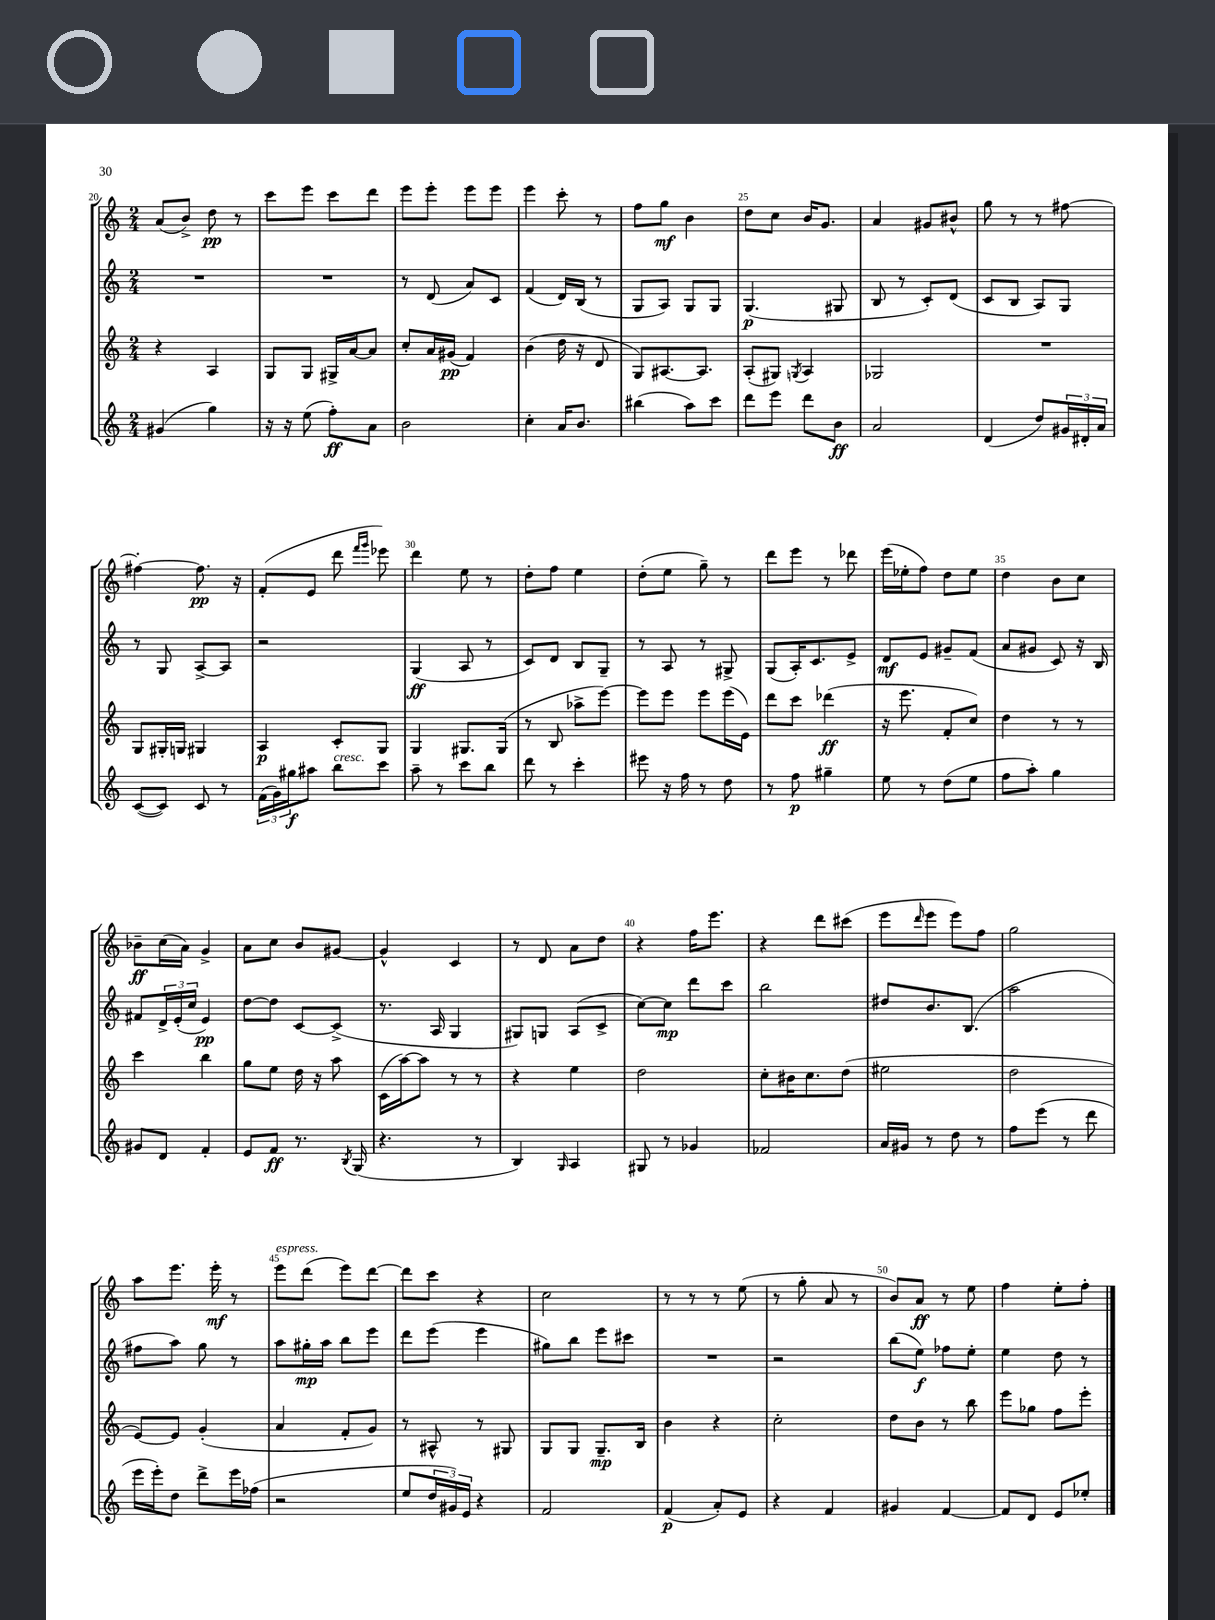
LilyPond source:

<<
\new StaffGroup <<
\new Staff = "s0" {
    \clef treble \key c \major \numericTimeSignature \time 2/4
    a'8( b'8->) d''8\pp r8 |
    c'''8 e'''8 c'''8 d'''8 |
    e'''8 e'''8-. e'''8 e'''8 |
    e'''4 c'''8-. r8 |
    f''8 g''8\mf b'4 |
    d''8 c''8 b'16 g'8. |
    a'4 gis'8 bis'8-^ |
    g''8 r8 r8 fis''8~ |
    fis''4~-. fis''8.\pp r16 |
    f'8-.( e'8 d'''8 \grace { f'''16 g'''16 } ees'''8) |
    d'''4 e''8 r8 |
    d''8-. f''8 e''4 |
    d''8-.( e''8 g''8--) r8 |
    d'''8 e'''8 r8 des'''8 |
    e'''16( ees''16-. f''8) d''8 ees''8 |
    d''4 b'8 c''8 |
    bes'8--\ff c''16( a'16) g'4-> |
    a'8 c''8 b'8 gis'8~ |
    gis'4-^ c'4 |
    r8 d'8 a'8 d''8 |
    r4 f''16 e'''8. |
    r4 d'''8 cis'''8( |
    e'''8 \grace { d'''16 } e'''8 e'''8) f''8 |
    g''2 |
    a''8 e'''8. e'''16-.\mf r8 |
    e'''8^\markup { \italic "espress." } d'''8( e'''8) d'''8~ |
    d'''8 c'''8 r4 |
    c''2 |
    r8 r8 r8 e''8( |
    r8 g''8-. a'8 r8 |
    b'8) a'8\ff r8 e''8 |
    f''4 e''8-. f''8-. \bar "|." |
}
\new Staff = "s1" {
    \clef treble \key c \major \numericTimeSignature \time 2/4
    R2 |
    R2 |
    r8 d'8( a'8) c'8 |
    f'4( d'16) b16( r8 |
    g8 a8) g8 g8 |
    g4.\p( gis8 |
    b8 r8 c'8-.) d'8( |
    c'8 b8 a8) g8 |
    r8 g8 a8~-> a8 |
    r2 |
    g4\ff( a8 r8 |
    c'8) d'8 b8 g8-- |
    r8 a8 r8 gis8-> |
    g8( a16-.) c'8. e'8-> |
    d'8\mf e'8 gis'8-- f'8( |
    a'8 gis'8 c'8) r16 b16 |
    fis'8 \tuplet 3/2 { d'16-> e'16-.( c''16 } e'4\pp) |
    d''8~ d''8 c'8~ c'8->( |
    r8. a16 g4 |
    gis8) g8 a8( c'8-> |
    c''8~) c''8\mp d'''8 c'''8 |
    b''2 |
    dis''8 b'8. b8.( |
    a''2 |
    fis''8 a''8) g''8 r8 |
    a''8 gis''16-.\mp a''16 b''8 e'''8 |
    d'''8 e'''8( e'''4 |
    gis''8) b''8 e'''8 cis'''8 |
    R2 |
    r2 |
    b''8( e''8\f) fes''8 e''8-. |
    e''4 d''8 r8 \bar "|." |
}
\new Staff = "s2" {
    \clef treble \key c \major \numericTimeSignature \time 2/4
    r4 a4 |
    g8 g8 gis16-> a'16~ a'8 |
    c''8-. a'16 gis'16\pp( f'4) |
    b'4( d''16 r16 d'8 |
    g8) ais8.~ ais8. |
    a8-.( gis8) \acciaccatura { g8 } a4 |
    ges2 |
    R2 |
    g8 gis16-. g16 gis4 |
    a4\p c'8-. g8 |
    g4 gis8. gis16( |
    r8 b8 aes''8-> e'''8~) |
    e'''8 e'''8 e'''8 e'''16( e'16) |
    d'''8 c'''8 des'''4\ff( |
    r16 e'''8. f'8-. c''8) |
    d''4 r8 r8 |
    c'''4 b''4 |
    g''8 e''8 d''16 r16 a''8 |
    c'16( a''16~) a''8 r8 r8 |
    r4 e''4 |
    d''2 |
    c''8-. bis'16 c''8. d''8( |
    eis''2 |
    d''2 |
    e'8~) e'8 g'4-.( |
    a'4 f'8-. g'8) |
    r8 ais8-^ r8 gis8 |
    g8 g8 g8.--\mp b16 |
    b'4 r4 |
    c''2-. |
    d''8 b'8 r8 b''8 |
    e'''8 ges''8 f''8 e'''8-. \bar "|." |
}
\new Staff = "s3" {
    \clef treble \key c \major \numericTimeSignature \time 2/4
    gis'4( g''4) |
    r16 r16 e''8( f''8-.\ff) a'8 |
    b'2 |
    c''4-. a'16 b'8. |
    bis''4( a''8) c'''8 |
    d'''8 e'''8 d'''8 b'8\ff |
    a'2 |
    d'4( d''8) \tuplet 3/2 { gis'16 dis'16-. a'16 } |
    c'8~( c'8) c'8 r8 |
    \tuplet 3/2 { f'16( g'16) gis''16\f } ais''8 b''8^\markup { \italic "cresc." } c'''8 |
    a''8-- r8 c'''8 b''8 |
    d'''8 r8 c'''4-. |
    eis'''8 r16 f''16 r8 d''8 |
    r8 f''8\p gis''4-- |
    e''8 r8 d''8( e''8 |
    f''8 a''8-.) g''4 |
    gis'8 d'8 f'4-. |
    e'8 f'8\ff r8. \acciaccatura { b8 } g16( |
    r4. r8 |
    b4) \grace { g16 } a4 |
    gis8 r8 ges'4 |
    fes'2 |
    a'16 gis'16 r8 d''8 r8 |
    f''8 e'''8( r8 d'''8 |
    e'''16 e'''16-.) d''8 d'''8-> e'''16 fes''16( |
    r2 |
    e''8 \tuplet 3/2 { d''16 gis'16) e'16 } r4 |
    f'2 |
    f'4\p( a'8-.) e'8 |
    r4 f'4 |
    gis'4 f'4~ |
    f'8 d'8 e'8 ees''8-. \bar "|." |
}
>>
>>
\layout { \context { \Score currentBarNumber = #20 \override BarNumber.break-visibility = ##(#f #t #t) barNumberVisibility = #(every-nth-bar-number-visible 5) } }
